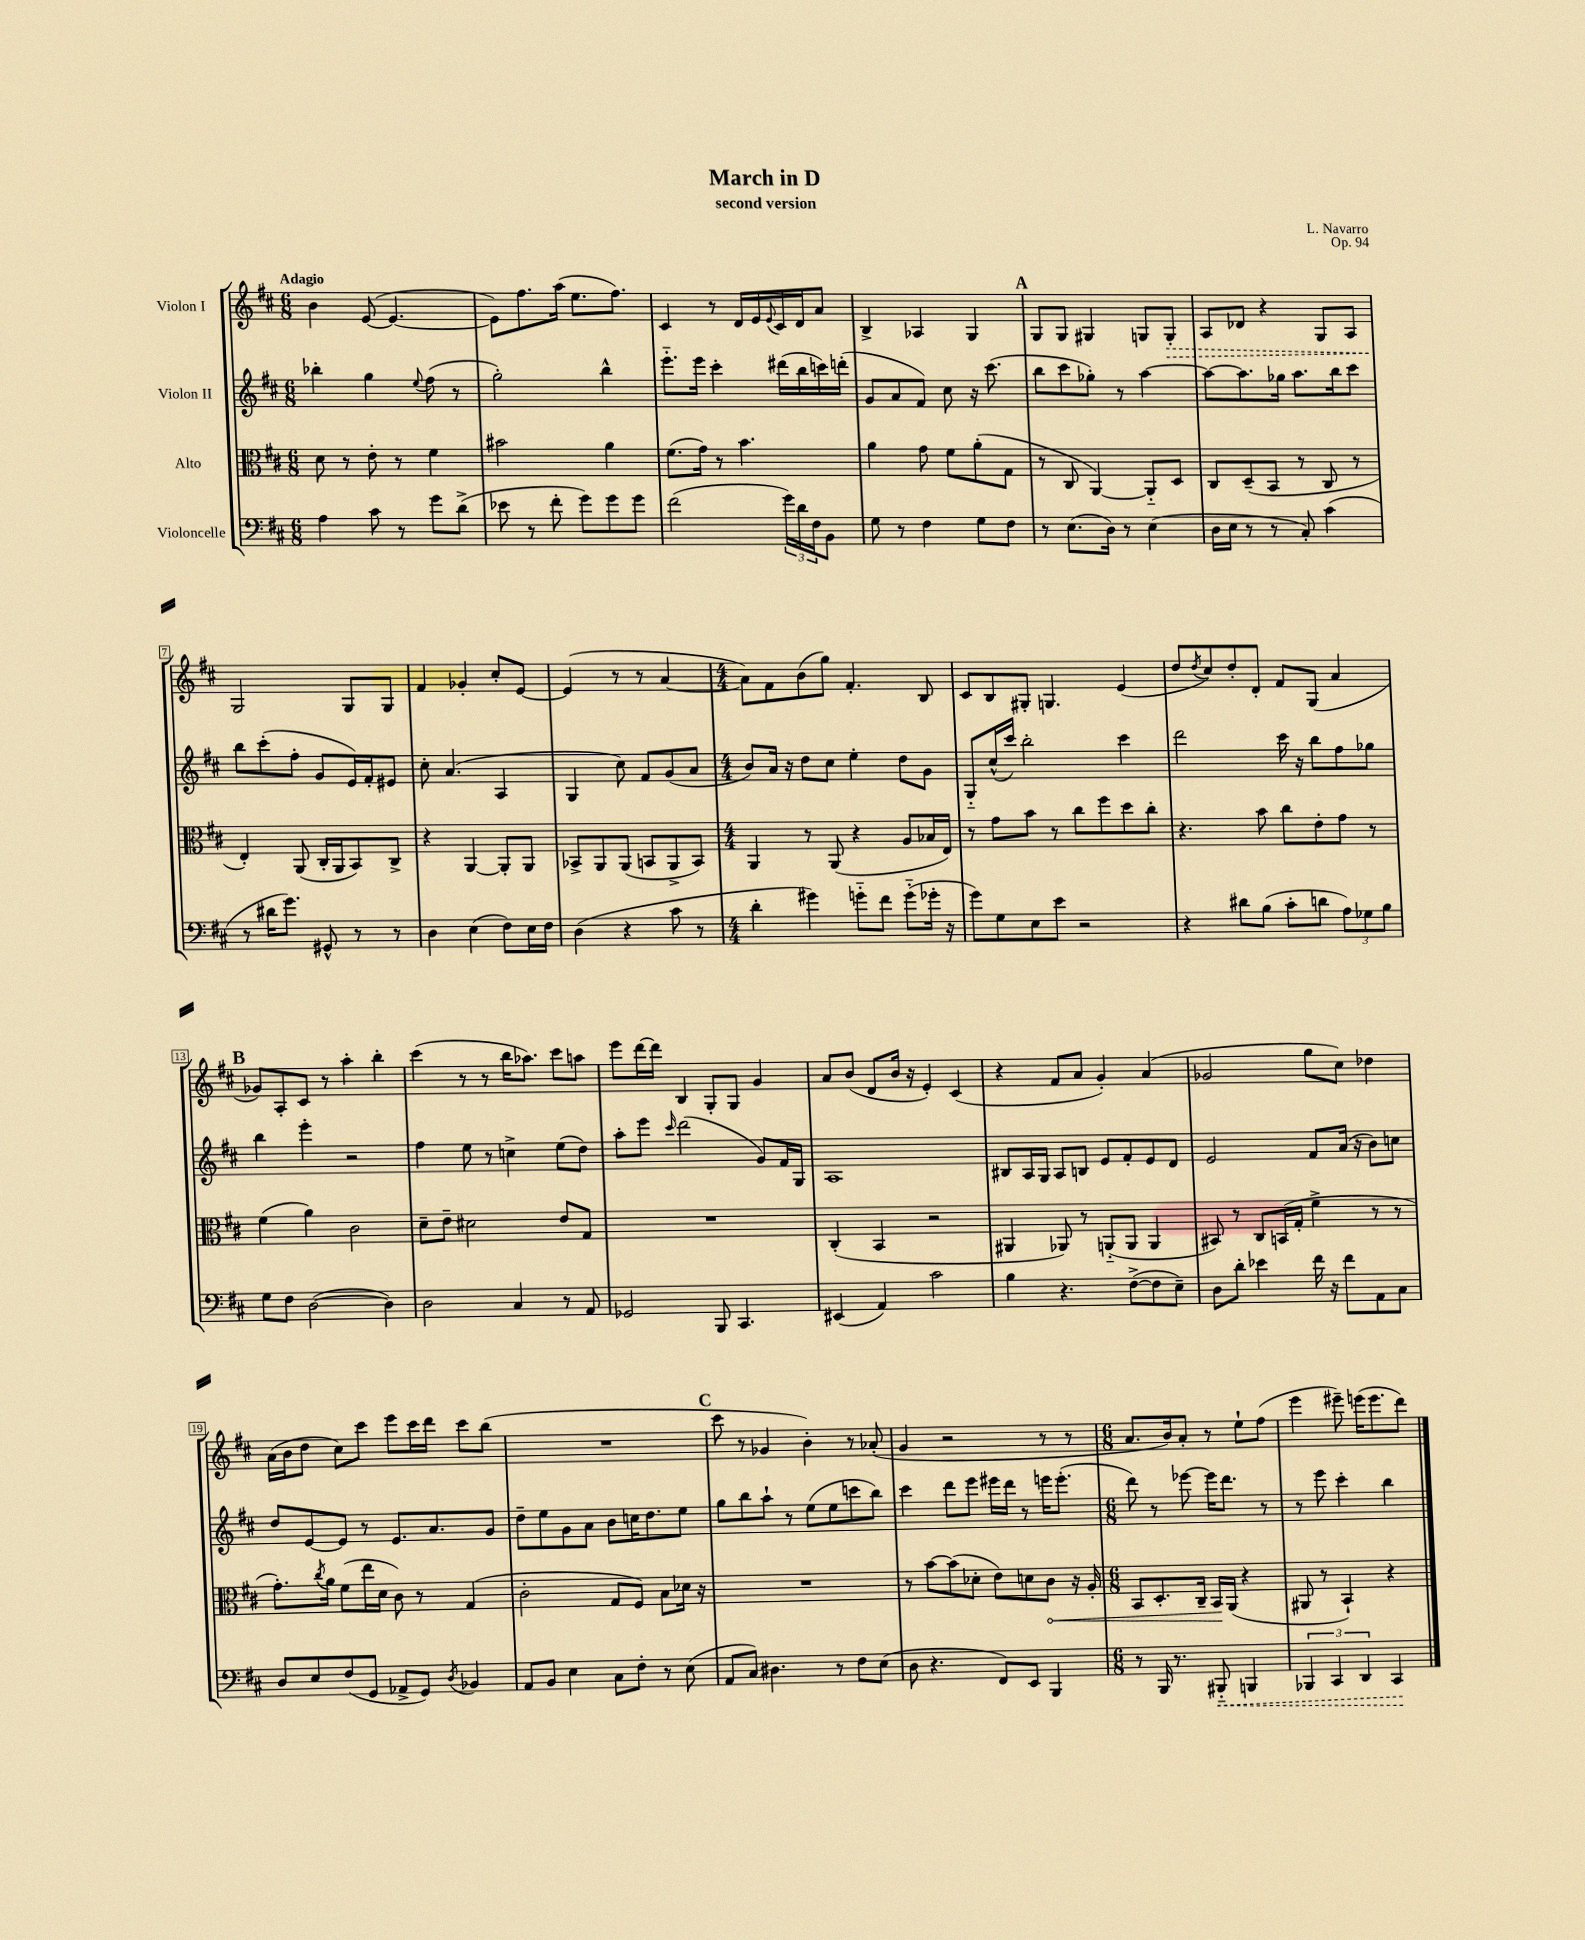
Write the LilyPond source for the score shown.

\header { title = "March in D" composer = "L. Navarro" subtitle = "second version" opus = "Op. 94" }
<<
\new StaffGroup <<
\new Staff = "s0" \with { instrumentName = "Violon I" } {
    \clef treble \key d \major \numericTimeSignature \time 6/8 \tempo "Adagio"
    b'4 e'8~( e'4.~ |
    e'8) fis''8. a''16( e''8. fis''8.) |
    cis'4 r8 d'16 e'16 \appoggiatura { e'8 } cis'16 d'16 a'8 |
    b4-> aes4 g4 |
    \mark \markup { \bold "A" } g8 g8 gis4 g8 \once \override Hairpin.style = #'dashed-line g8-.\> |
    a8 des'8 r4 g8 a8 |
    g2\! g8 g8 |
    fis'4 ges'4-. cis''8-. e'8~ |
    e'4( r8 r8 a'4~ |
    \numericTimeSignature \time 4/4 a'8) fis'8 b'8( g''8) fis'4.-. b8 |
    cis'8 b8 gis8-. g4. e'4( |
    d''8 \acciaccatura { d''8 } cis''8) d''8-. d'8-. fis'8 g8( a'4 |
    \mark \markup { \bold "B" } ges'8) a8-. cis'8 r8 a''4-. b''4-. |
    cis'''4( r8 r8 b''16 aes''8.) cis'''8 a''8 |
    e'''8 d'''16~ d'''16 b4 g8-. g8 g'4 |
    a'8 b'8( d'8 b'16 r16 e'4-.) cis'4( |
    r4 fis'8 a'8 g'4-.) a'4( |
    ges'2 g''8 cis''8) des''4 |
    a'16( b'16 d''8 cis''8) cis'''8 e'''8 cis'''16 d'''16 cis'''8 b''8( |
    R1 |
    \mark \markup { \bold "C" } cis'''8 r8 ges'4 b'4-.) r8 aes'8-.( |
    g'4 r2 r8 r8 |
    \numericTimeSignature \time 6/8 a'8. b'16) a'8-. r8 e''8-! fis''8( |
    e'''4 eis'''8--) e'''16( e'''8. d'''8) \bar "|." |
}
\new Staff = "s1" \with { instrumentName = "Violon II" } {
    \clef treble \key d \major \numericTimeSignature \time 6/8
    bes''4-. g''4 \appoggiatura { e''8 } fis''8( r8 |
    g''2-.) b''4-^ |
    e'''8.-_ e'''16 cis'''4-. dis'''16( b''16 c'''16) d'''16-.( |
    g'8 a'8 fis'8) cis''8 r16 cis'''8.( |
    \mark \markup { \bold "A" } b''8 cis'''8 ges''8-.) r8 a''4~ |
    a''8~ a''8. ges''16 a''8. b''16 cis'''8 |
    b''8 cis'''8-.( fis''8-. g'8 e'16) fis'16-. eis'8 |
    cis''8-. a'4.( a4 |
    g4 cis''8) fis'8 g'8( a'8 |
    \numericTimeSignature \time 4/4 b'8) a'16 r16 d''8 cis''8 e''4-. d''8 g'8 |
    g8-_ cis''16-^( cis'''16) b''2-. cis'''4 |
    d'''2 cis'''16 r16 b''8 fis''8 ges''8 |
    \mark \markup { \bold "B" } b''4 e'''4-. r2 |
    fis''4 e''8 r8 c''4-> e''8( d''8) |
    a''8-. e'''8 \grace { cis'''16 } d'''2( g'8) fis'16 g16 |
    a1 |
    bis8 a16 g16 a8 b8 e'8 fis'8-. e'8 d'8 |
    e'2 fis'8 a'16( r16 b'8) c''8 |
    d''8 e'8~ e'8 r8 e'8. a'8. g'8 |
    d''8-- e''8 g'8 a'8 b'8 c''16 d''8. e''8 |
    \mark \markup { \bold "C" } g''8 b''8 a''8-! r8 e''8( e''8 c'''8 b''8) |
    cis'''4 d'''8 e'''8 eis'''16 d'''16 r8 e'''16 e'''8.-.( |
    \numericTimeSignature \time 6/8 d'''8) r8 ees'''8~ ees'''16 d'''8. r8 |
    r8 e'''8 cis'''4-. b''4 \bar "|." |
}
\new Staff = "s2" \with { instrumentName = "Alto" } {
    \clef alto \key d \major \numericTimeSignature \time 6/8
    d'8 r8 e'8-. r8 fis'4 |
    bis'2 a'4 |
    fis'8.( g'16) r8 b'4. |
    a'4 g'8 fis'8 a'8-.( g8 |
    \mark \markup { \bold "A" } r8 cis8 a,4~) a,8-_ d8 |
    cis8 d8--( b,8 r8 cis8 r8 |
    e4-.) a,8( cis16-. a,16 b,8) cis8-> |
    r4 a,4~ a,8-. a,8 |
    bes,8-> a,8 a,8( b,8 a,8-> b,8) |
    \numericTimeSignature \time 4/4 a,4 r8 a,8( r4 a8 bes16 e16) |
    r8 g'8 b'8 r8 cis''8 fis''8 d''8 cis''8-. |
    r4. b'8 cis''8 e'8-. g'8 r8 |
    \mark \markup { \bold "B" } fis'4( a'4) cis'2 |
    d'8-- e'8-- dis'2 e'8 g8 |
    R1 |
    cis4-.( b,4 r2 |
    ais,4 aes,8) r8 a,8-_( a,8 a,4 |
    bis,8) r8 cis8 b,16( g16-. fis'4-> r8 r8 |
    g'8.-.) \acciaccatura { cis''8 } a'16 fis'8( e''16 d'16 cis'8) r8 g4( |
    cis'2-. g8 fis8) b8 des'16 r16 |
    \mark \markup { \bold "C" } R1 |
    r8 b'8~ b'8( des'8-. e'8) d'8 \once \override Hairpin.circled-tip = ##t cis'8\< r16 a16-. |
    \numericTimeSignature \time 6/8 b,8 d8.-. cis16-- b,16\! a,16( r4 |
    ais,8 r8 b,4-!) r4 \bar "|." |
}
\new Staff = "s3" \with { instrumentName = "Violoncelle" } {
    \clef bass \key d \major \numericTimeSignature \time 6/8
    a4 cis'8 r8 g'8 d'8->( |
    ees'8 r8 fis'8-. g'8) g'8 g'8 |
    fis'2( \tuplet 3/2 { g'16) d'16 fis16 } b,8 |
    g8 r8 fis4 g8 fis8 |
    \mark \markup { \bold "A" } r8 e8.( d16) r8 e4( |
    d16 e16 r8 r8 cis8-.) cis'4( |
    r8 dis'16 g'8.) gis,8-^ r8 r8 |
    d4 e4( fis8) e16 fis16 |
    d4( r4 cis'8 r8 |
    \numericTimeSignature \time 4/4 d'4-. gis'4) g'8-_ fis'8 g'8-_( ges'16-. r16 |
    g'8) g8 e8 e'8 r2 |
    r4 dis'8 b8( cis'8-. d'8 \tuplet 3/2 { a8) ges8 b8 } |
    \mark \markup { \bold "B" } g8 fis8 d2~( d4) |
    d2 cis4 r8 a,8 |
    ges,2 b,,8 cis,4. |
    eis,4( a,4) cis'2 |
    b4 r4. fis8~->( fis8 e8--) |
    d8 d'8-. ees'4 fis'16 r16 fis'8 a,8 cis8 |
    d8 e8 fis8( g,8 aes,8-> g,8) \acciaccatura { d8 } bes,4 |
    a,8 b,8 e4 cis8 fis8-. r8 e8( |
    \mark \markup { \bold "C" } a,8 cis8) dis4. r8 fis8 e8( |
    d8 r4. fis,8) e,8 b,,4 |
    \numericTimeSignature \time 6/8 r8 b,,16 r8. \once \override Hairpin.style = #'dashed-line bis,,8-_\< b,,4 |
    \tuplet 3/2 { bes,,4 cis,4 d,4 } cis,4\! \bar "|." |
}
>>
>>
\layout { \context { \Score \override BarNumber.stencil = #(make-stencil-boxer 0.1 0.3 ly:text-interface::print) } }
